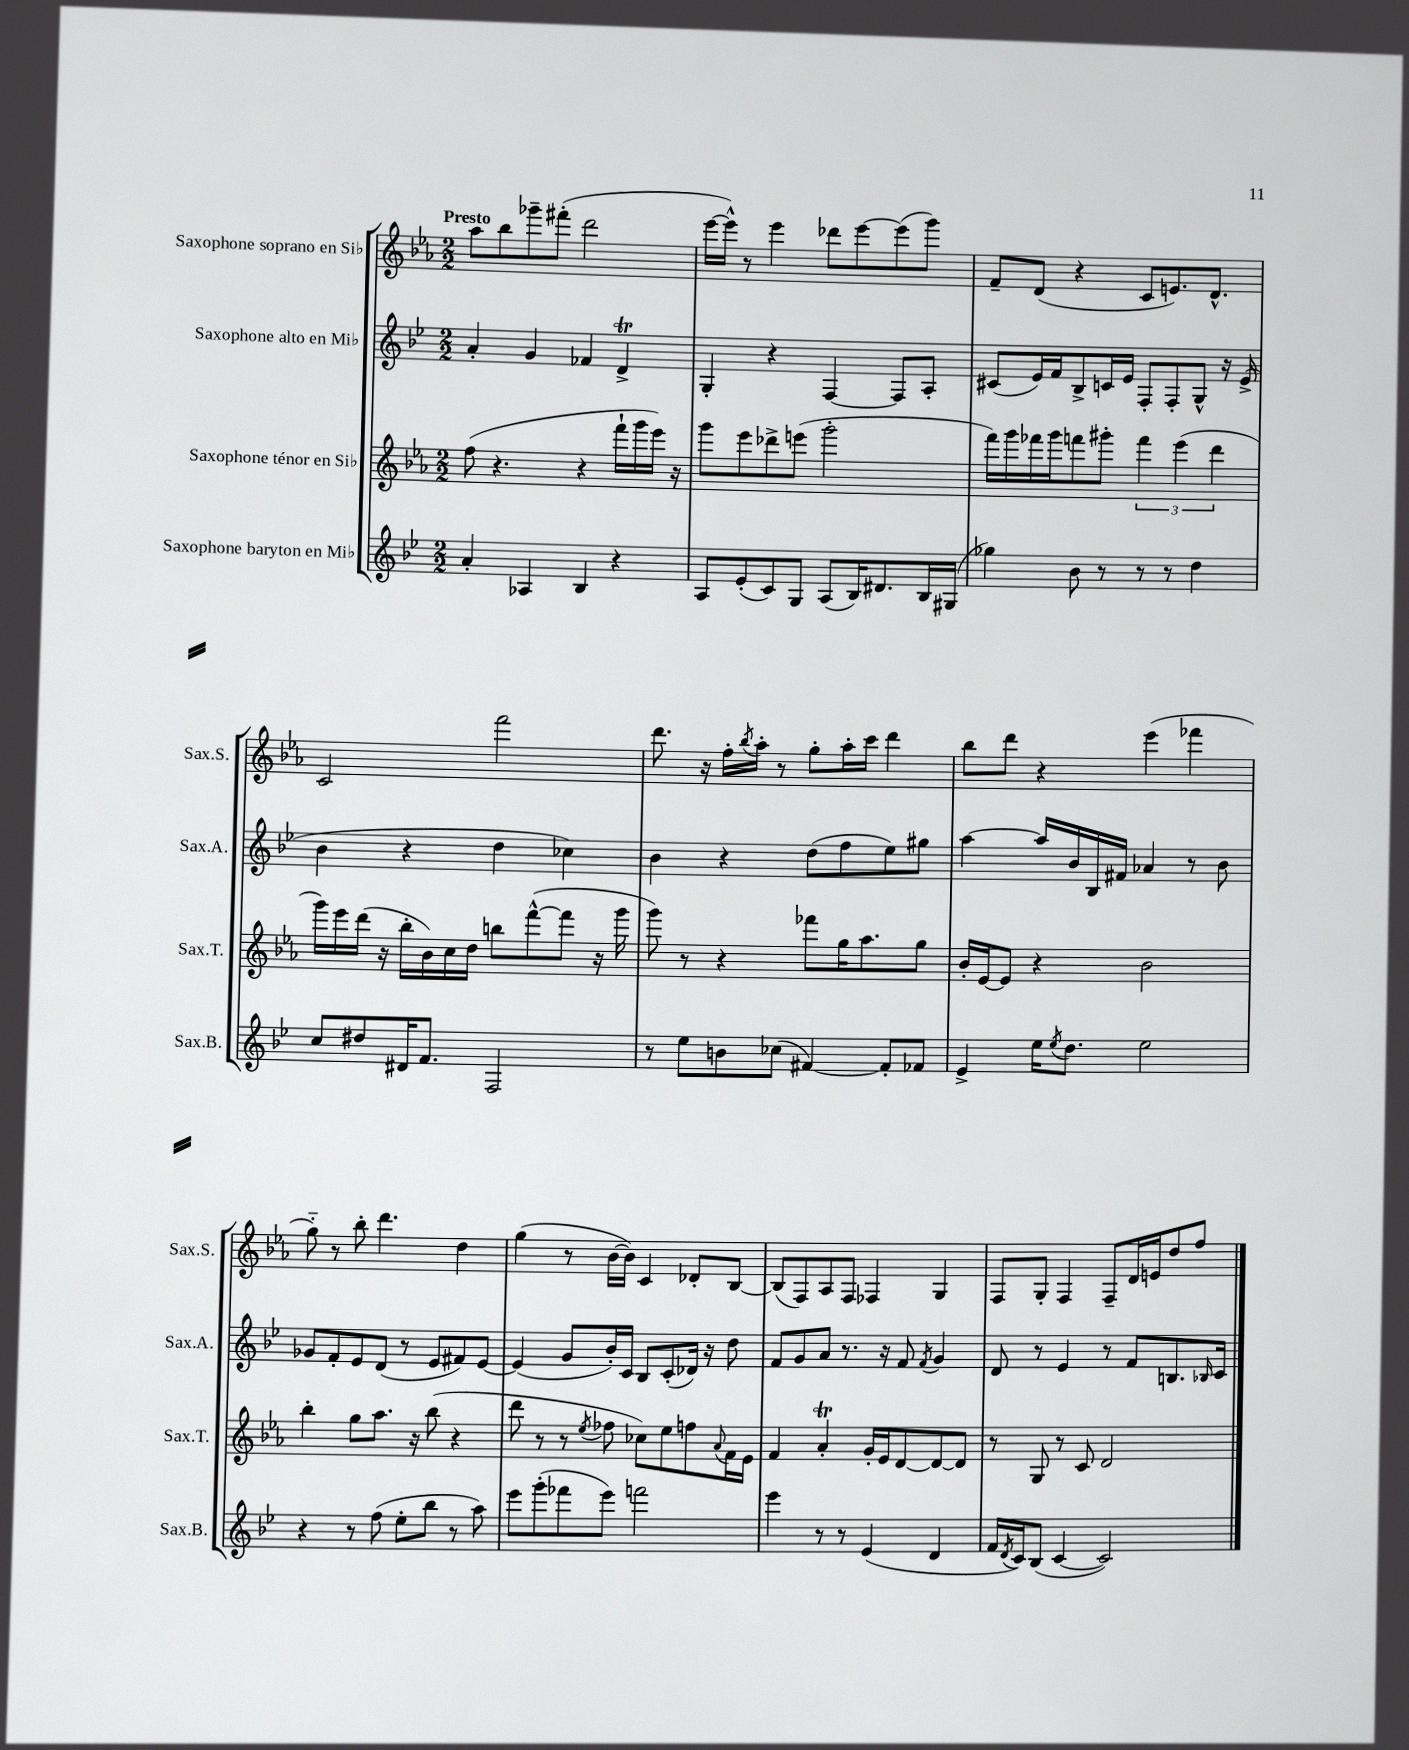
<<
\new StaffGroup <<
\new Staff = "s0" \with { instrumentName = "Saxophone soprano en Sib" shortInstrumentName = "Sax.S." } {
    \clef treble \key ees \major \numericTimeSignature \time 2/2 \tempo "Presto"
    aes''8 bes''8 ges'''8-- fis'''8-.( d'''2 |
    ees'''16~ ees'''16-^) r8 ees'''4 des'''8 ees'''8~ ees'''8( g'''8) |
    f'8-- d'8( r4 c'8 e'8.) d'8.-^ |
    c'2 f'''2 |
    d'''8. r16 f''16-. \acciaccatura { bes''8 } aes''16-. r8 g''8-. aes''16-. c'''16 d'''4 |
    bes''8 d'''8 r4 ees'''4( fes'''4 |
    g''8-_) r8 bes''8-. d'''4. d''4 |
    g''4( r8 bes'16~ bes'16) c'4 des'8-. bes8~ |
    bes8( f8) aes8 f8 fes4 g4 |
    f8 g8-. f4 f8-- d'16 e'16 d''8 f''8 \bar "|." |
}
\new Staff = "s1" \with { instrumentName = "Saxophone alto en Mib" shortInstrumentName = "Sax.A." } {
    \clef treble \key bes \major \numericTimeSignature \time 2/2
    a'4-. g'4 fes'4 d'4->\trill |
    g4-. r4 f4~ f8 a8-. |
    cis'8( ees'16) f'16 bes8-> c'16 ees'16 f8-. f8-. g8-^ r16 ees'16->( |
    bes'4 r4 d''4 ces''4) |
    bes'4 r4 d''8( f''8 ees''8) gis''8 |
    a''4~ a''16 bes'16 bes16 fis'16 aes'4 r8 bes'8 |
    ges'8 f'8-. ees'8 d'8( r8 ees'8 fis'8) ees'8~ |
    ees'4( g'8 bes'16-.) c'16 bes8 c'8-.( des'16) r16 d''8 |
    f'8 g'8 a'8 r8. r16 f'8 \acciaccatura { f'8 } g'4 |
    d'8 r8 ees'4 r8 f'8 b8. \grace { bes16 } c'16 \bar "|." |
}
\new Staff = "s2" \with { instrumentName = "Saxophone ténor en Sib" shortInstrumentName = "Sax.T." } {
    \clef treble \key ees \major \numericTimeSignature \time 2/2
    f''8( r4. r4 f'''16-! g'''16 ees'''16) r16 |
    g'''8 ees'''8 des'''8-> e'''8( g'''2-. |
    f'''16) g'''16 fes'''16 g'''16 f'''8 gis'''8-. \tuplet 3/2 { f'''4 ees'''4( d'''4 } |
    g'''16) ees'''16 d'''16( r16 bes''16-. bes'16) c''16 d''16 b''8 f'''8~-^( f'''8 r16 g'''16 |
    g'''8) r8 r4 fes'''8 g''16 aes''8. g''8 |
    bes'16-. ees'16~ ees'8 r4 bes'2 |
    bes''4-. g''8 aes''8. r16 bes''8( r4 |
    d'''8 r8 r8 \acciaccatura { ees''8 } fes''8 ces''8) ees''8 f''8 \appoggiatura { aes'8 } f'16 ees'16 |
    f'4 aes'4-.\trill g'16-. ees'16 d'8~ d'8~ d'8 |
    r8 g8 r8 c'8 d'2 \bar "|." |
}
\new Staff = "s3" \with { instrumentName = "Saxophone baryton en Mib" shortInstrumentName = "Sax.B." } {
    \clef treble \key bes \major \numericTimeSignature \time 2/2
    a'4-. aes4 bes4 r4 |
    a8 ees'8-.( c'8) g8 a8( bes16) dis'8. bes16 gis16( |
    ges''4) bes'8 r8 r8 r8 d''4 |
    c''8 dis''8 dis'16 f'8. f2 |
    r8 ees''8 b'8 ces''8( fis'4~) fis'8-. fes'8 |
    ees'4-> ees''16 \acciaccatura { ees''8 } d''8. ees''2 |
    r4 r8 f''8( ees''8-. bes''8 r8 a''8) |
    ees'''8 g'''8-.( fes'''8 ees'''8) f'''2 |
    ees'''4 r8 r8 ees'4( d'4 |
    f'16 \acciaccatura { d'8 } c'16) bes8( c'4~ c'2) \bar "|." |
}
>>
>>
\layout { \context { \Score \remove "Bar_number_engraver" } }
